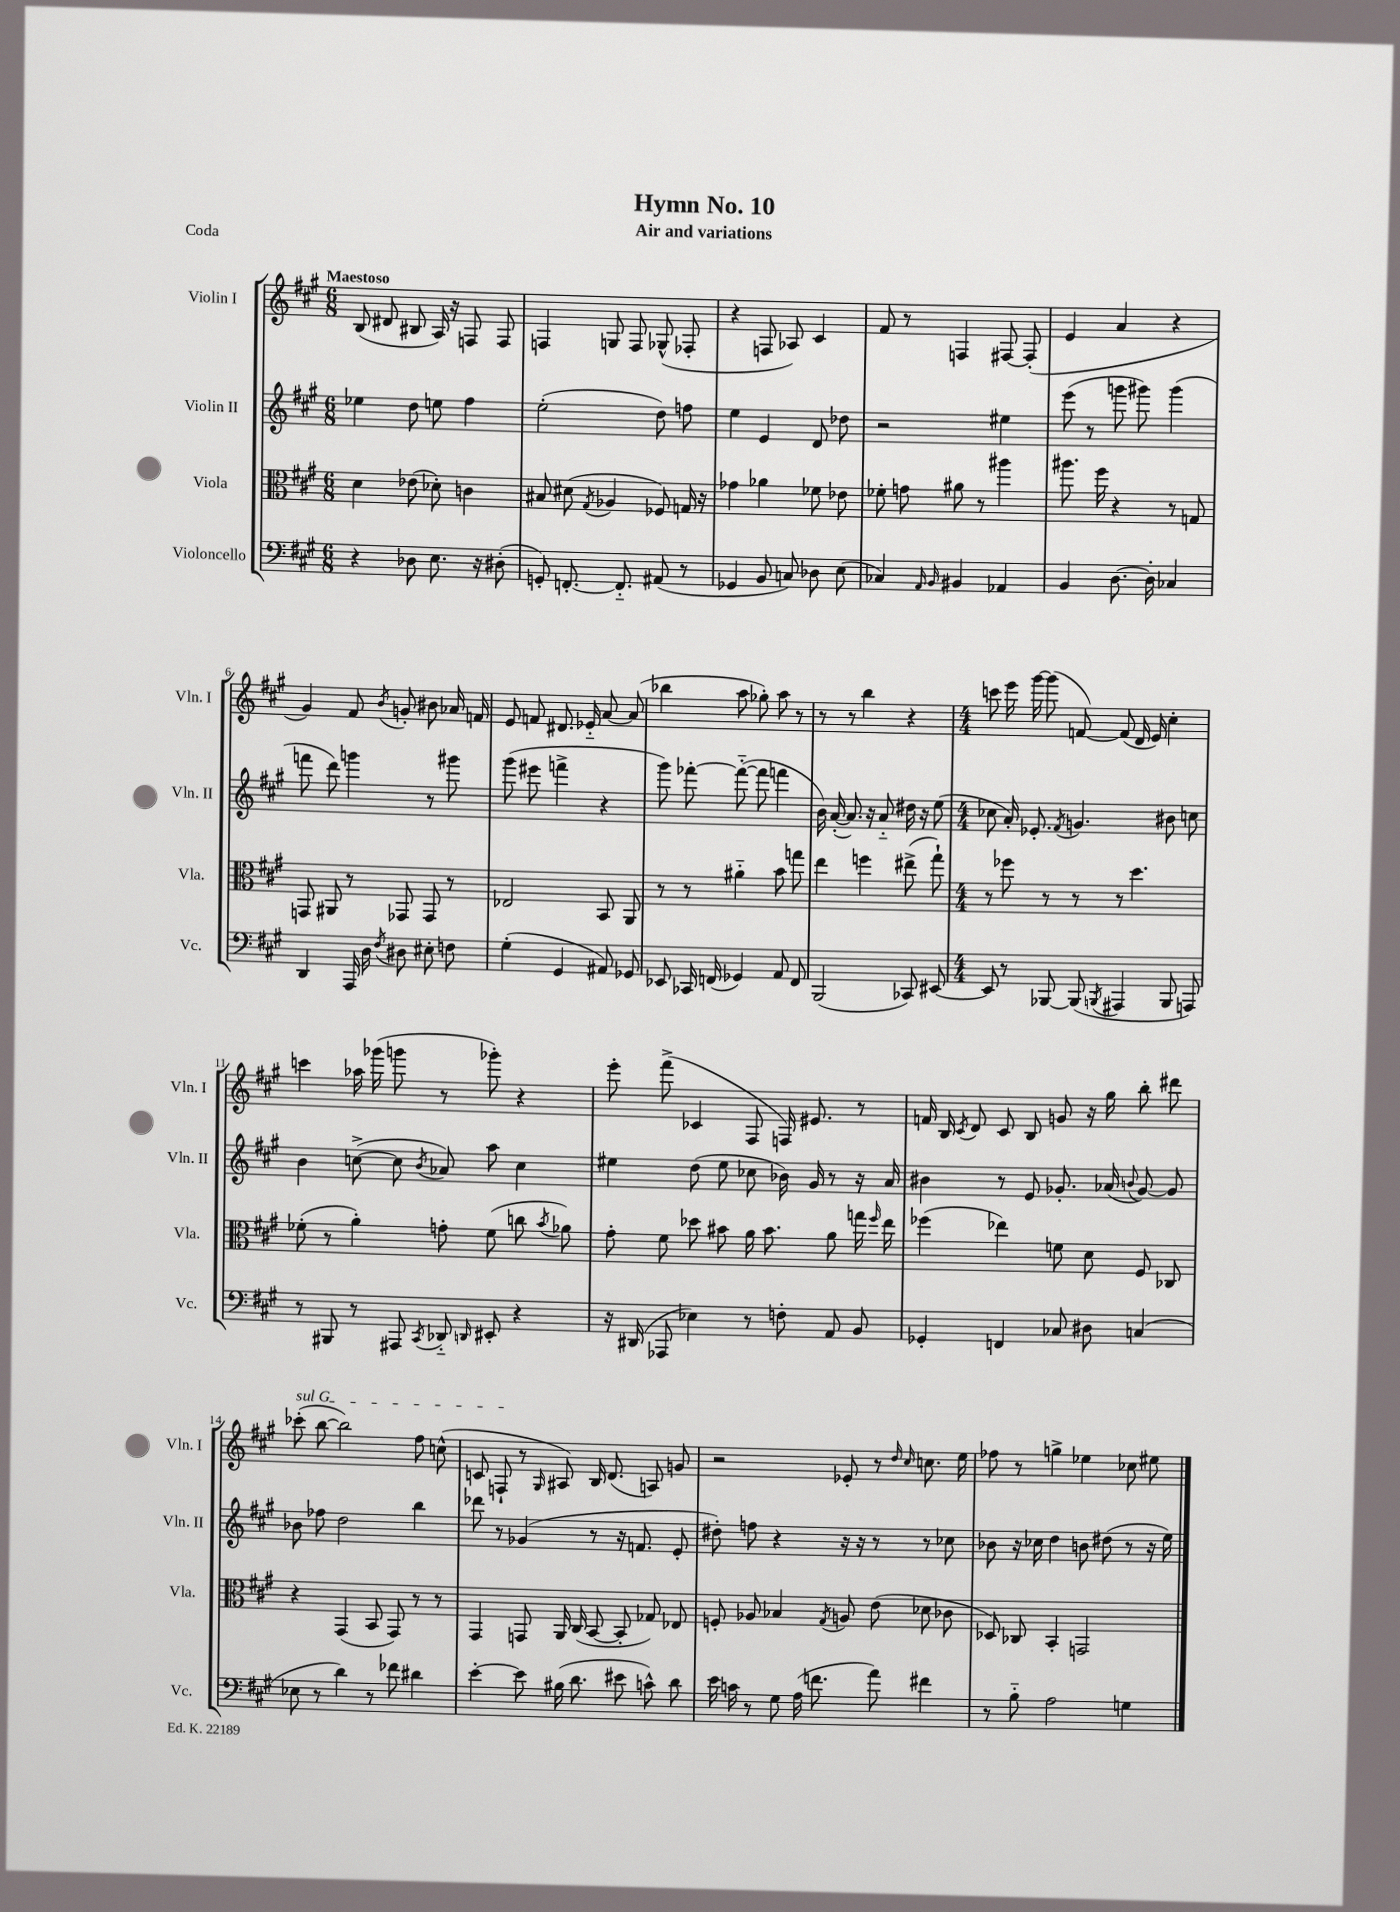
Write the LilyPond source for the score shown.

\header { title = "Hymn No. 10" subtitle = "Air and variations" piece = "Coda" }
<<
\new StaffGroup <<
\new Staff = "s0" \with { instrumentName = "Violin I" shortInstrumentName = "Vln. I" } {
    \clef treble \key a \major \numericTimeSignature \time 6/8 \tempo "Maestoso"
    \autoBeamOff b8( dis'8 bis8 a16) r16 f8 f8 |
    f4 g8 f8 ges8-^( fes8-. |
    r4 f8 aes8) cis'4 |
    fis'8 r8 f4 fis8~ fis8-.( |
    e'4 a'4 r4 |
    gis'4) fis'8 \acciaccatura { b'8 } g'8-. bis'8 aes'16 f'16 |
    e'8 f'8 dis'8. ees'16-_ a'8~ a'8( |
    bes''4 a''8 ges''8-.) a''8 r8 |
    r8 r8 b''4 r4 |
    \numericTimeSignature \time 4/4 c'''8 e'''16 gis'''16~ gis'''8( f'8~) f'8( d'16 e'16) cis''4-. |
    c'''4 aes''16 ges'''16( g'''8 r8 ges'''8-.) r4 |
    e'''8-. fis'''8->( ces'4 fis8 f16) eis'8. r8 |
    f'16 b16 \acciaccatura { cis'8 } d'8 cis'8 b8 g'8 r16 gis''16 b''8-. dis'''8 |
    \once \override TextSpanner.bound-details.left.text = \markup { \italic "sul G" } ces'''8-.\startTextSpan( b''8~ b''2) fis''8 c''8-^( |
    c'8 f8-!\stopTextSpan r8 \grace { gis16 } ais8) b16 d'8.( a8) g'8 |
    r2 ees'8-. r8 \grace { d''16 cis''16 } c''8. e''16 |
    fes''8 r8 g''4-> ees''4 ces''8 eis''8 \bar "|." |
}
\new Staff = "s1" \with { instrumentName = "Violin II" shortInstrumentName = "Vln. II" } {
    \clef treble \key a \major \numericTimeSignature \time 6/8
    \autoBeamOff ees''4 d''8 e''8 fis''4 |
    e''2-.( d''8) f''8 |
    e''4 e'4 d'8 des''8 |
    r2 eis''4 |
    e'''8( r8 g'''8 gis'''8) gis'''4( |
    f'''8 d'''8) g'''4 r8 gis'''8 |
    gis'''8( eis'''8 f'''4-> r4 |
    gis'''8) fes'''8~-. fes'''8~-_( fes'''8 f'''4 |
    b'16) a'16~-.( a'8.) r16 a'8-_ dis''16 r16 e''8( |
    \numericTimeSignature \time 4/4 ces''8 a'16-.) ees'8.-. \acciaccatura { fis'8 } g'4. bis'8 c''8 |
    b'4 c''8~->( c''8 \acciaccatura { b'8 } aes'8) a''8 c''4 |
    eis''4 d''8( eis''8 ces''8 bes'16) gis'16 r8 r16 a'16 |
    bis'4 r8 e'8 ges'8.-. aes'16( \appoggiatura { b'8 } ges'8~) ges'8 |
    bes'8 fes''8 d''2 b''4 |
    des'''8 r8 ges'4( r8 r16 f'8. e'8-. |
    dis''8-.) f''8 r4 r16 r16 r8 r8 ces''8 |
    bes'8 r16 ces''16 d''4 b'8 dis''8( r8 r16 e''16) \bar "|." |
}
\new Staff = "s2" \with { instrumentName = "Viola" shortInstrumentName = "Vla." } {
    \clef alto \key a \major \numericTimeSignature \time 6/8
    \autoBeamOff d'4 ees'8( des'8-.) c'4 |
    bis8 dis'8( \acciaccatura { gis8 } aes4 fes8) g16 r16 |
    ges'4 aes'4 fes'8 ees'8 |
    fes'8-. g'8 ais'8 r8 ais''4 |
    ais''8. fis''16 r4 r8 g8 |
    g,8 ais,8 r8 ges,8 ges,8 r8 |
    ees2 b,8 a,8 |
    r8 r8 ais'4-_ b'8 g''8 |
    e''4 f''4 eis''8->( gis''8-!) |
    \numericTimeSignature \time 4/4 r8 fes''8 r8 r8 r8 d''4. |
    fes'8-.( r8 a'4-.) g'8-. fes'8( c''8 \acciaccatura { b'8 } aes'8) |
    gis'8-. fis'8 des''8 bis'8 a'16 bis'8. a'8 g''16 \grace { fis''16 } e''16 |
    fes''4( ees''4) f'8 d'8 fis8 ces8 |
    r4 gis,4( b,8 gis,8) r8 r8 |
    gis,4 g,8 a,16 cis16( b,8~ b,8-. ges8) ees8 |
    f8-. aes8 bes4 \acciaccatura { gis8 } a8 e'8( des'8 ces'8 |
    des8) ces8 b,4-. g,2 \bar "|." |
}
\new Staff = "s3" \with { instrumentName = "Violoncello" shortInstrumentName = "Vc." } {
    \clef bass \key a \major \numericTimeSignature \time 6/8
    \autoBeamOff r4 des8 e8. r16 dis8-.( |
    g,8-.) f,8.~-. f,8.-_ ais,8( r8 |
    ges,4 b,8 c8) des8 e8( |
    ces4) \grace { a,16 b,16 } bis,4 aes,4 |
    b,4 d8.~ d16-. ces4 |
    d,4 a,,16 d16 \acciaccatura { fis8 } dis8 eis8-. f8 |
    gis4-.( gis,4 ais,8) ges,8 |
    ees,8 ces,16 f,16( ges,4) a,8 f,8 |
    b,,2( ces,8) eis,8~ |
    \numericTimeSignature \time 4/4 eis,8 r8 bes,,8~ bes,,8( \acciaccatura { b,,8 } ais,,4 b,,8 a,,8) |
    r8 bis,,8 r8 ais,,8 \acciaccatura { cis,8 } des,8-_ \grace { d,16 } eis,8-. r4 |
    r16 dis,16( aes,,8 ees4) r8 f8-. a,8 b,8 |
    ges,4-. f,4 ces8 dis8 c4( |
    ees8 r8 d'4) r8 fes'8 dis'4 |
    e'4~-. e'8 bis16( d'8. eis'8 c'8-^) d'8 |
    e'16 c'16 r8 gis8 a16( f'8. a'8) fis'4 |
    r8 b8-_ a2 g4 \bar "|." |
}
>>
>>
